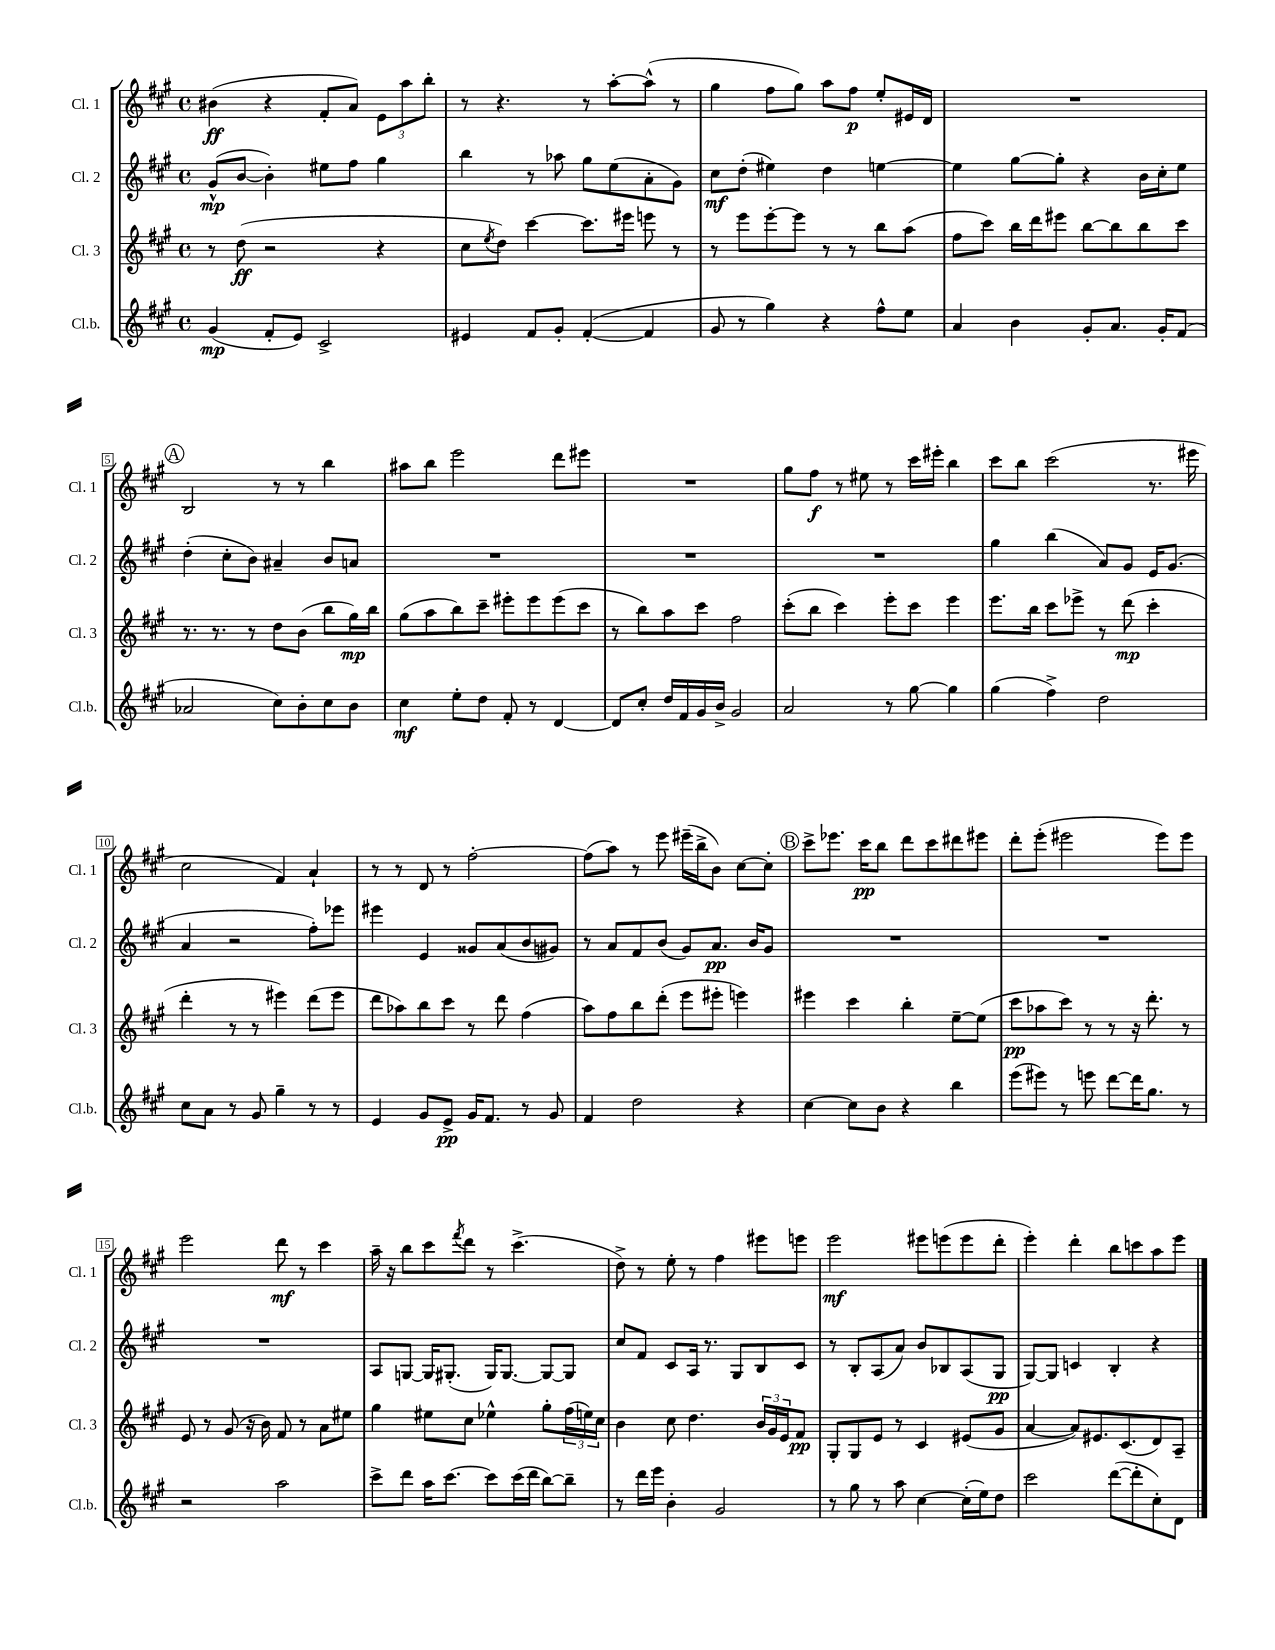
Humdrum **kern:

**kern	**dynam	**kern	**dynam	**kern	**dynam	**kern	**dynam
*part4	*part4	*part3	*part3	*part2	*part2	*part1	*part1
*staff4	*staff4	*staff3	*staff3	*staff2	*staff2	*staff1	*staff1
*I"Cl.b.	*	*I"Cl. 3	*	*I"Cl. 2	*	*I"Cl. 1	*
*I'Cl.b.	*	*I'Cl. 3	*	*I'Cl. 2	*	*I'Cl. 1	*
*clefG2	*	*clefG2	*	*clefG2	*	*clefG2	*
*k[f#c#g#]	*	*k[f#c#g#]	*	*k[f#c#g#]	*	*k[f#c#g#]	*
*M4/4	*	*M4/4	*	*M4/4	*	*M4/4	*
*met(c)	*	*met(c)	*	*met(c)	*	*met(c)	*
=1	=1	=1	=1	=1	=1	=1	=1
(4g#/	mp	8r	.	(8g#^^/L	mp	(4b#X\	ff
.	.	(8dd\	ff	[8b/J	.	.	.
8f#'/L	.	2r	.	4b'\])	.	4r	.
8e/J)	.	.	.	.	.	.	.
2c#^/	.	.	.	8ee#X\L	.	8f#'/L	.
.	.	.	.	8ff#\J	.	8a/J)	.
.	.	4r	.	4gg#\	.	12e\L	.
.	.	.	.	.	.	12aa\	.
.	.	.	.	.	.	12bb'\J	.
=2	=2	=2	=2	=2	=2	=2	=2
4e#X/	.	8cc#\L	.	4bb\	.	8r	.
.	.	8qee/	.	.	.	.	.
.	.	8dd\J)	.	.	.	4.r	.
8f#/L	.	[4ccc#\	.	8r	.	.	.
8g#'/J	.	.	.	8aa-X\	.	.	.
([4f#'/	.	8.ccc#\L]	.	8gg#\L	.	8r	.
.	.	.	.	(8ee\	.	[8aa'\L	.
.	.	16eee#X\Jk	.	.	.	.	.
4f#/]	.	8eeen\	.	8a'\	.	(8aa^^\J]	.
.	.	8r	.	8g#\J)	.	8r	.
=3	=3	=3	=3	=3	=3	=3	=3
8g#/	.	8r	.	8cc#\L	mf	4gg#\	.
8r	.	8eee\L	.	(8dd'\J	.	.	.
4gg#\)	.	[8eee'\	.	4ee#X\)	.	8ff#\L	.
.	.	8eee\J]	.	.	.	8gg#\J)	.
4r	.	8r	.	4dd\	.	8aa\L	.
.	.	8r	.	.	.	8ff#\J	p
8ff#^^\L	.	8bb\L	.	[4een\	.	8ee'/L	.
8ee\J	.	(8aa\J	.	.	.	16e#X/L	.
.	.	.	.	.	.	16d/JJ	.
=4	=4	=4	=4	=4	=4	=4	=4
4a/	.	8ff#\L	.	4ee\]	.	1r	.
.	.	8ccc#\J)	.	.	.	.	.
4b\	.	16bb\LL	.	[8gg#\L	.	.	.
.	.	16ddd\J	.	.	.	.	.
.	.	8eee#X\J	.	8gg#'\J]	.	.	.
8g#'/L	.	[8bb\L	.	4r	.	.	.
8.a/J	.	8bb\]	.	.	.	.	.
.	.	8bb\	.	16b\LL	.	.	.
16g#'/KL	.	.	.	16cc#'\J	.	.	.
(8f#/J	.	8ccc#\J	.	8ee\J	.	.	.
!!LO:LB:g=z
!!LO:REH:place=s1:t=A
=5	=5	=5	=5	=5	=5	=5	=5
2a-X/	.	8.r	.	(4dd'\	.	2B/	.
.	.	8.r	.	.	.	.	.
.	.	.	.	8cc#'\L	.	.	.
.	.	8r	.	8b\J)	.	.	.
8cc#\L)	.	8dd\L	.	4a#X~/	.	8r	.
8b'\	.	(8b\J	.	.	.	8r	.
8cc#\	.	8bb\L	.	8b/L	.	4bb\	.
8b\J	.	16gg#\L)	mp	8an/J	.	.	.
.	.	16bb\JJ	.	.	.	.	.
=6	=6	=6	=6	=6	=6	=6	=6
4cc#\	mf	(8gg#\L	.	1r	.	8aa#X\L	.
.	.	8aa\	.	.	.	8bb\J	.
8ee'\L	.	8bb\)	.	.	.	2eee\	.
8dd\J	.	8ccc#~\J	.	.	.	.	.
8f#'/	.	8eee#X'\L	.	.	.	.	.
8r	.	8eee#\	.	.	.	.	.
[4d/	.	(8eee#\	.	.	.	8ddd\L	.
.	.	8ccc#\J	.	.	.	8eee#X\J	.
=7	=7	=7	=7	=7	=7	=7	=7
8d/L]	.	8r	.	1r	.	1r	.
8cc#'/J	.	8bb\L)	.	.	.	.	.
16dd/LL	.	8aa\	.	.	.	.	.
16f#/	.	.	.	.	.	.	.
16g#/	.	8ccc#\J	.	.	.	.	.
16b^/JJ	.	.	.	.	.	.	.
2g#/	.	2ff#\	.	.	.	.	.
=8	=8	=8	=8	=8	=8	=8	=8
2a/	.	(8ccc#'\L	.	1r	.	8gg#\L	.
.	.	8bb\J	.	.	.	8ff#\J	f
.	.	4ccc#\)	.	.	.	8r	.
.	.	.	.	.	.	8ee#X\	.
8r	.	8eee'\L	.	.	.	8r	.
[8gg#\	.	8ccc#\J	.	.	.	16ccc#\LL	.
.	.	.	.	.	.	16eee#X'\JJ	.
4gg#\]	.	4eee\	.	.	.	4bb\	.
=9	=9	=9	=9	=9	=9	=9	=9
(4gg#\	.	8.eee\L	.	4gg#\	.	8ccc#\L	.
.	.	.	.	.	.	8bb\J	.
.	.	16bb\Jk	.	.	.	.	.
4ff#^\)	.	8ccc#\L	.	(4bb\	.	(2ccc#\	.
.	.	8eee-X^\J	.	.	.	.	.
2dd\	.	8r	.	8a/L)	.	.	.
.	.	(8ddd\	mp	8g#/J	.	.	.
.	.	4ccc#'\	.	16e/KL	.	8.r	.
.	.	.	.	(8.g#/J	.	.	.
.	.	.	.	.	.	16eee#X\	.
!!LO:LB:g=z
=10	=10	=10	=10	=10	=10	=10	=10
8cc#\L	.	4ddd'\	.	4a/	.	2cc#\	.
8a\J	.	.	.	.	.	.	.
8r	.	8r	.	2r	.	.	.
8g#/	.	8r	.	.	.	.	.
4gg#~\	.	4eee#X\)	.	.	.	4f#/)	.
8r	.	(8ddd\L	.	8ff#'\L)	.	4a`/	.
8r	.	8eee#\J	.	8eee-X\J	.	.	.
=11	=11	=11	=11	=11	=11	=11	=11
4e/	.	8ddd\L	.	4eee#X\	.	8r	.
.	.	8aa-X\)	.	.	.	8r	.
8g#/L	.	8bb\	.	4e/	.	8d/	.
8e^/J	pp	8ccc#\J	.	.	.	8r	.
16g#/KL	.	8r	.	8g##X/L	.	[2ff#'\	.
8.f#/J	.	.	.	.	.	.	.
.	.	8ddd\	.	(8a/	.	.	.
8r	.	(4ff#\	.	8b/	.	.	.
8g#/	.	.	.	8g#X/J)	.	.	.
=12	=12	=12	=12	=12	=12	=12	=12
4f#/	.	8aa\L)	.	8r	.	(8ff#\L]	.
.	.	8ff#\	.	8a/L	.	8aa\J)	.
2dd\	.	8bb\	.	8f#/	.	8r	.
.	.	(8ddd'\J	.	(8b/J	.	8eee\	.
.	.	8eee\L	.	8g#/L)	.	(16eee#X~\LL	.
.	.	.	.	.	.	16bb^\J	.
.	.	8eee#X'\J	.	8.a/J	pp	8b\J)	.
4r	.	4eeen\)	.	.	.	[8cc#\L	.
.	.	.	.	16b/KL	.	.	.
.	.	.	.	8g#/J	.	8cc#'\J]	.
!!LO:REH:place=s1:t=B
=13	=13	=13	=13	=13	=13	=13	=13
[4cc#\	.	4eee#X\	.	1r	.	8ccc#^\L	.
.	.	.	.	.	.	8.eee-X\J	.
8cc#\L]	.	4ccc#\	.	.	.	.	.
.	.	.	.	.	.	16ccc#\KL	pp
8b\J	.	.	.	.	.	8bb\J	.
4r	.	4bb'\	.	.	.	8ddd\L	.
.	.	.	.	.	.	8ccc#\	.
4bb\	.	[8ee~\L	.	.	.	8ddd#X\	.
.	.	(8ee\J]	.	.	.	8eee#X\J	.
=14	=14	=14	=14	=14	=14	=14	=14
(8eee\L	.	8ccc#\L	pp	1r	.	8ddd'\L	.
8eee#X\J)	.	8aa-X\	.	.	.	(8eee'\J	.
8r	.	8ccc#\J)	.	.	.	2eee#X\	.
8eeen\	.	8r	.	.	.	.	.
[8ddd\L	.	8r	.	.	.	.	.
16ddd\K]	.	16r	.	.	.	.	.
8.gg#\J	.	8.ddd'\	.	.	.	.	.
.	.	.	.	.	.	8eee#\L)	.
8r	.	8r	.	.	.	8eee#\J	.
!!LO:LB:g=z
=15	=15	=15	=15	=15	=15	=15	=15
2r	.	8e/	.	1r	.	2eee\	.
.	.	8r	.	.	.	.	.
.	.	(8g#/	.	.	.	.	.
.	.	16r	.	.	.	.	.
.	.	16b\)	.	.	.	.	.
2aa\	.	8f#/	.	.	.	8ddd\	mf
.	.	8r	.	.	.	8r	.
.	.	8a\L	.	.	.	4ccc#\	.
.	.	8ee#X\J	.	.	.	.	.
=16	=16	=16	=16	=16	=16	=16	=16
8ccc#^\L	.	4gg#\	.	8A/L	.	16aa~\	.
.	.	.	.	.	.	16r	.
8ddd\J	.	.	.	[8Gn/J	.	8bb\L	.
16aa\KL	.	8ee#X\L	.	16G/KL]	.	8ccc#\	.
[8.ccc#\J	.	.	.	(8.G#X'/J	.	.	.
.	.	.	.	.	.	8qfff#/	.
.	.	8cc#\J	.	.	.	8ddd\J	.
8ccc#\L]	.	4ee-X^^\	.	16G#/KL)	.	8r	.
.	.	.	.	[8.G#/J	.	.	.
(16ccc#\L	.	.	.	.	.	(4.ccc#^\	.
16ddd\JJ	.	.	.	.	.	.	.
[8bb\L)	.	8gg#'\L	.	8G#/L_	.	.	.
8bb~\J]	.	(24ff#\L	.	8G#/J]	.	.	.
.	.	24een\)	.	.	.	.	.
.	.	24cc#\JJ	.	.	.	.	.
=17	=17	=17	=17	=17	=17	=17	=17
8r	.	4b\	.	8cc#/L	.	8dd^\)	.
16ddd\LL	.	.	.	8f#/J	.	8r	.
16eee\JJ	.	.	.	.	.	.	.
4b'\	.	8cc#\	.	8c#/L	.	8ee'\	.
.	.	4.dd\	.	16A/Jk	.	8r	.
.	.	.	.	8.r	.	.	.
2g#/	.	.	.	.	.	4ff#\	.
.	.	.	.	8G#/L	.	.	.
.	.	24b/LL	.	8B/	.	8eee#X\L	.
.	.	24g#/	.	.	.	.	.
.	.	24e/J	.	.	.	.	.
.	.	8f#/J	pp	8c#/J	.	8eeen\J	.
=18	=18	=18	=18	=18	=18	=18	=18
8r	.	8G#'/L	.	8r	.	2eee\	mf
8gg#\	.	8G#/	.	8B'/L	.	.	.
8r	.	8e/J	.	(8A/	.	.	.
8aa\	.	8r	.	8a/J)	.	.	.
[4cc#\	.	4c#/	.	8b/L	.	8eee#X\L	.
.	.	.	.	8B-X/	.	(8eeen\	.
(16cc#'\LL]	.	(8e#X/L	.	(8A/	.	8eee\	.
16ee\J)	.	.	.	.	.	.	.
8dd\J	.	8g#/J	.	8G#/J	pp	8ddd'\J	.
=19	=19	=19	=19	=19	=19	=19	=19
2ccc#\	.	[4a/	.	[8G#/L)	.	4eee'\)	.
.	.	.	.	8G#/J]	.	.	.
.	.	8a/L])	.	4cn/	.	4ddd'\	.
.	.	8.e#X/	.	.	.	.	.
([8ddd\L	.	.	.	4B'/	.	8bb\L	.
.	.	(8.c#/	.	.	.	.	.
8ddd'\]	.	.	.	.	.	8cccn\	.
8cc#'\)	.	8d/)	.	4r	.	8aa\	.
8d\J	.	8A~/J	.	.	.	8eee\J	.
==	==	==	==	==	==	==	==
*-	*-	*-	*-	*-	*-	*-	*-
